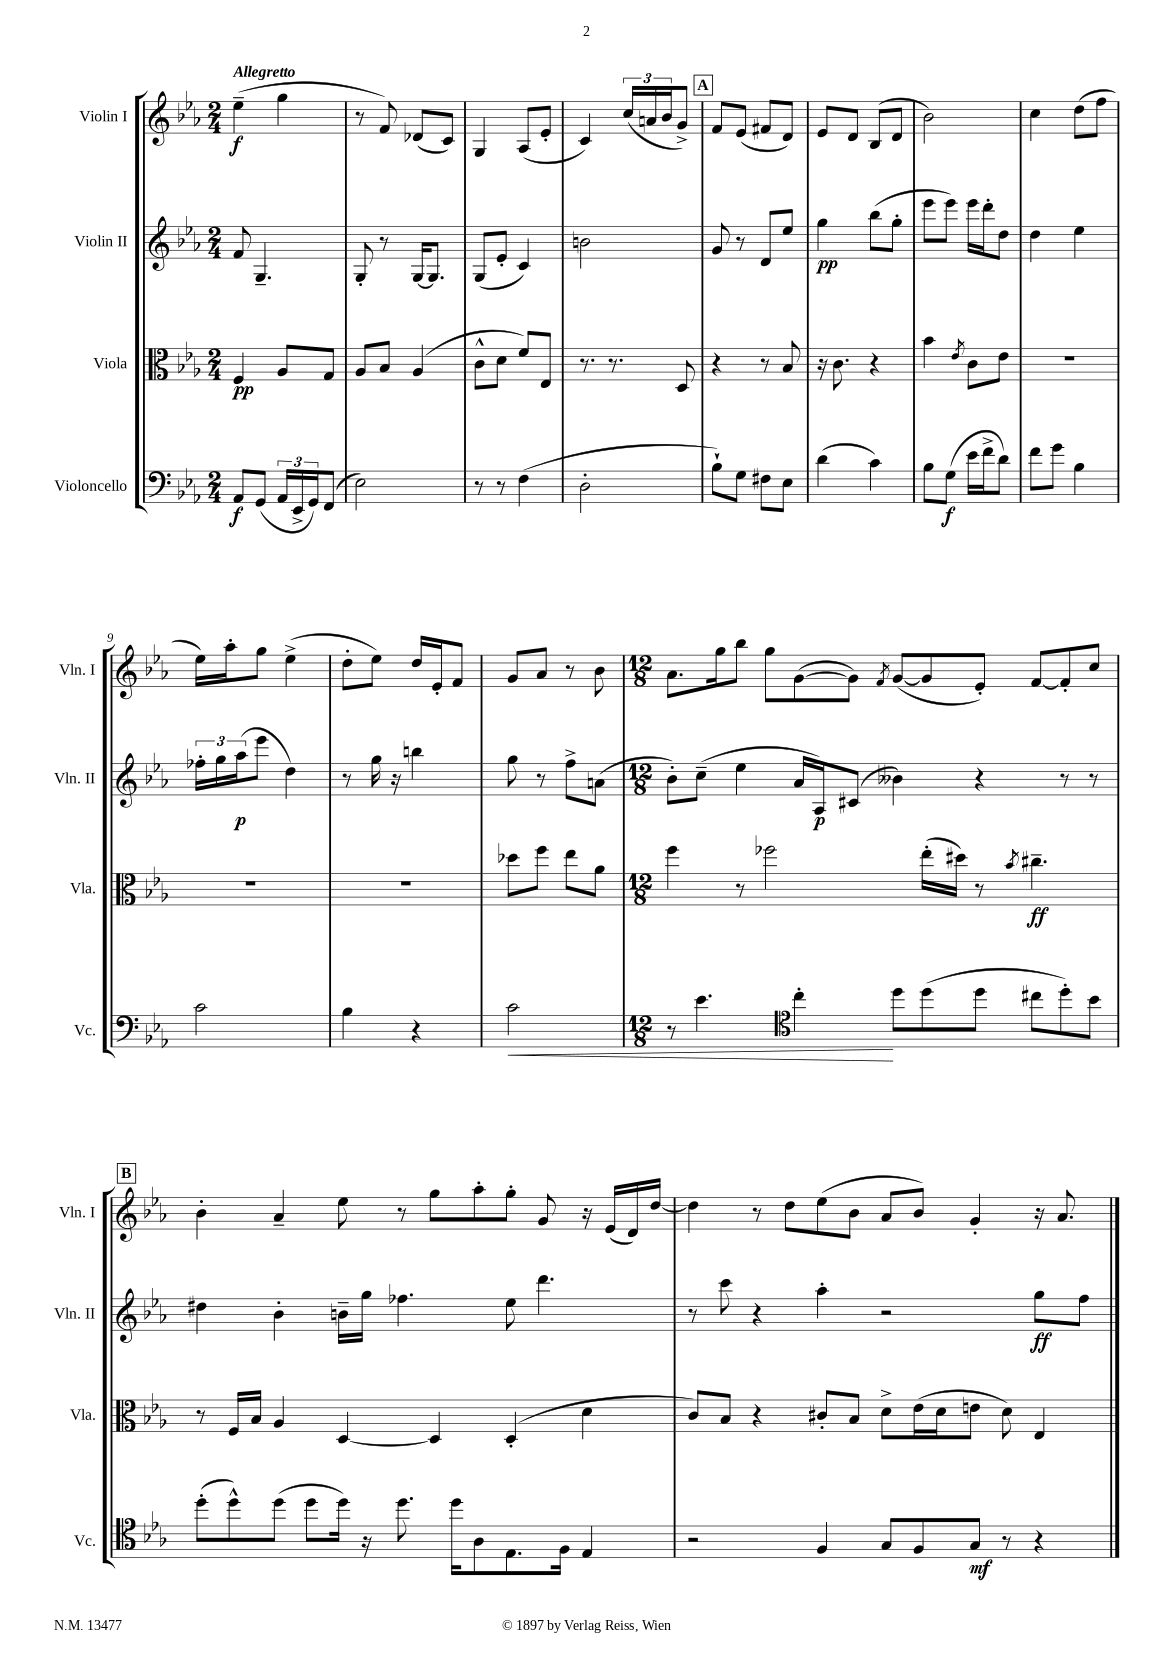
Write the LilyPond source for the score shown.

<<
\new StaffGroup <<
\new Staff = "s0" \with { instrumentName = "Violin I" shortInstrumentName = "Vln. I" } {
    \clef treble \key ees \major \numericTimeSignature \time 2/4 \tempo "Allegretto"
    ees''4--\f( g''4 |
    r8 f'8) des'8( c'8) |
    g4 aes8( ees'8-. |
    c'4) \tuplet 3/2 { c''16( a'16 bes'16 } g'8->) |
    \mark \markup { \box "A" } f'8 ees'8( fis'8 d'8) |
    ees'8 d'8 bes8( d'8 |
    bes'2) |
    c''4 d''8( f''8 |
    ees''16) aes''16-. g''8 ees''4->( |
    d''8-. ees''8) d''16 ees'16-. f'8 |
    g'8 aes'8 r8 bes'8 |
    \numericTimeSignature \time 12/8 aes'8. g''16 bes''8 g''8 g'8~( g'8) \acciaccatura { f'8 } g'8~( g'8 ees'8-.) f'8~ f'8-. c''8 |
    \mark \markup { \box "B" } bes'4-. aes'4-- ees''8 r8 g''8 aes''8-. g''8-. g'8 r16 ees'16( d'16) d''16~ |
    d''4 r8 d''8 ees''8( bes'8 aes'8 bes'8) g'4-. r16 aes'8. \bar "|." |
}
\new Staff = "s1" \with { instrumentName = "Violin II" shortInstrumentName = "Vln. II" } {
    \clef treble \key ees \major \numericTimeSignature \time 2/4
    f'8 g4.-- |
    g8-. r8 g16~ g8. |
    g8( ees'8-. c'4) |
    b'2 |
    \mark \markup { \box "A" } g'8 r8 d'8 ees''8 |
    g''4\pp bes''8( g''8-. |
    ees'''8 ees'''8) ees'''16 d'''16-. d''8 |
    d''4 ees''4 |
    \tuplet 3/2 { fes''16-. g''16 aes''16\p( } ees'''8 d''4) |
    r8 g''16 r16 b''4 |
    g''8 r8 f''8-> a'8( |
    \numericTimeSignature \time 12/8 bes'8-.) c''8--( ees''4 aes'16 aes16\p) cis'8( beses'4) r4 r8 r8 |
    \mark \markup { \box "B" } dis''4 bes'4-. b'16-- g''16 fes''4. ees''8 d'''4. |
    r8 c'''8 r4 aes''4-. r2 g''8\ff f''8 \bar "|." |
}
\new Staff = "s2" \with { instrumentName = "Viola" shortInstrumentName = "Vla." } {
    \clef alto \key ees \major \numericTimeSignature \time 2/4
    f4\pp aes8 g8 |
    aes8 bes8 aes4( |
    c'8-^ d'8 f'8) ees8 |
    r8. r8. d8 |
    \mark \markup { \box "A" } r4 r8 bes8 |
    r16 c'8. r4 |
    bes'4 \acciaccatura { ees'8 } c'8 ees'8 |
    R2 |
    R2 |
    R2 |
    des''8 f''8 ees''8 aes'8 |
    \numericTimeSignature \time 12/8 f''4 r8 fes''2 ees''16-.( dis''16) r8 \acciaccatura { bes'8 } cis''4.--\ff |
    \mark \markup { \box "B" } r8 f16 bes16 aes4 d4~ d4 d4-.( d'4 |
    c'8) bes8 r4 cis'8-. bes8 d'8-> ees'16( d'16 e'8 d'8) ees4 \bar "|." |
}
\new Staff = "s3" \with { instrumentName = "Violoncello" shortInstrumentName = "Vc." } {
    \clef bass \key ees \major \numericTimeSignature \time 2/4
    aes,8\f g,8( \tuplet 3/2 { aes,16 ees,16-> g,16) } f,8( |
    ees2) |
    r8 r8 f4( |
    d2-. |
    \mark \markup { \box "A" } bes8-!) g8 fis8 ees8 |
    d'4( c'4) |
    bes8 g8\f( ees'16 f'16-> d'8) |
    f'8 g'8 bes4 |
    c'2 |
    bes4 r4 |
    c'2\< |
    \numericTimeSignature \time 12/8 r8 ees'4. \clef tenor c''4-.\! d''8 d''8( d''8 cis''8 d''8-.) bes'8 |
    \mark \markup { \box "B" } d''8-.( d''8-^) d''8( d''8 d''16) r16 d''8. d''16 aes8 ees8. f16 ees4 |
    r2 f4 g8 f8 g8\mf r8 r4 \bar "|." |
}
>>
>>
